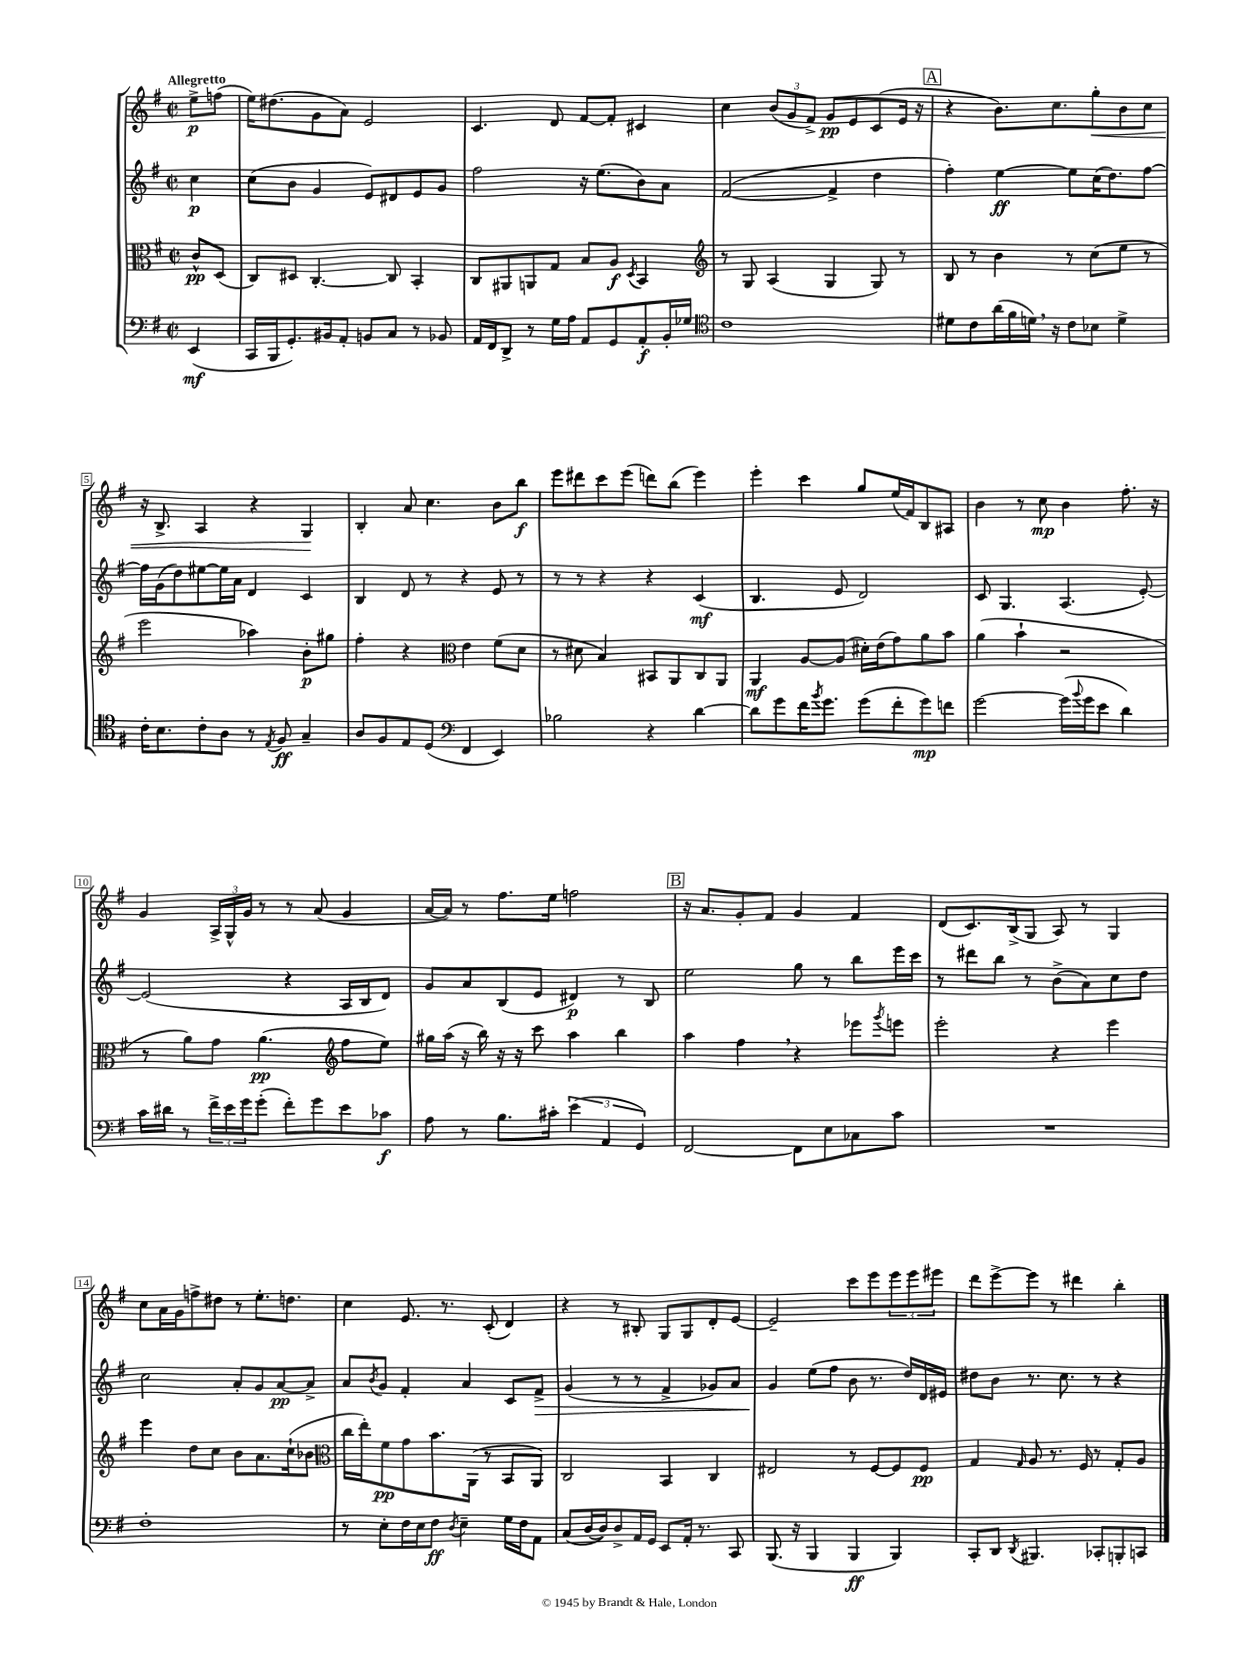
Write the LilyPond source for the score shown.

<<
\new StaffGroup <<
\new Staff = "s0" {
    \clef treble \key g \major \defaultTimeSignature \time 2/2 \partial 4 \tempo "Allegretto"
    e''8->\p f''8( |
    e''16) dis''8.( g'8 a'8) e'2 |
    c'4. d'8 fis'8~ fis'8-. cis'4 |
    c''4 \tuplet 3/2 { b'8( g'8 fis'8->) } g'8\pp e'8 c'8( e'16 r16 |
    \mark \markup { \box "A" } r4 b'8.) c''8. g''8-.\< b'8 c''8 |
    r16 b8.-> a4 r4 g4\! |
    b4-. a'8 c''4. b'8 b''8\f |
    e'''8 dis'''8 c'''8 e'''8( d'''8) b''8( e'''4) |
    e'''4-. c'''4 g''8 e''16( fis'16) b8 ais8 |
    b'4 r8 c''8\mp b'4 fis''8.-. r16 |
    g'4 \tuplet 3/2 { a16-> g16-^ g'16 } r8 r8 a'8( g'4 |
    a'16~ a'16) r8 fis''8. e''16 f''2 |
    \mark \markup { \box "B" } r16 a'8. g'8-. fis'8 g'4 fis'4 |
    d'8( c'8.) b16->( g8 a8) r8 g4 |
    c''8 a'16 g'16 f''8-> dis''8 r8 e''8.-. d''8. |
    c''4 e'8. r8. c'8-.( d'4) |
    r4 r8 bis8-. g8 g8 d'8-. e'8~ |
    e'2-- c'''8 e'''8 \tuplet 3/2 { e'''8 e'''8 eis'''8 } |
    d'''8 e'''8~-> e'''8 r8 dis'''4 b''4-. \bar "|." |
}
\new Staff = "s1" {
    \clef treble \key g \major \defaultTimeSignature \time 2/2 \partial 4
    c''4\p |
    c''8( b'8 g'4 e'8) dis'8 e'8 g'8 |
    fis''2 r16 e''8.( b'8) a'8 |
    fis'2~( fis'4-> d''4 |
    \mark \markup { \box "A" } fis''4-.) e''4~\ff e''8 c''16( d''8.) fis''8~ |
    fis''16 g'16( d''8) eis''8~ eis''16 a'16 d'4 c'4 |
    b4 d'8 r8 r4 e'8 r8 |
    r8 r8 r4 r4 c'4\mf( |
    b4. e'8 d'2) |
    c'8 g4. a4.( e'8~-.) |
    e'2( r4 a16 b16 d'8) |
    g'8 a'8 b8( e'8 dis'4\p) r8 b8 |
    \mark \markup { \box "B" } e''2 g''8 r8 b''8 e'''16 c'''16 |
    r8 dis'''8 b''8 r8 b'8->( a'8) c''8 d''8 |
    c''2 a'8-. g'8 a'8~\pp a'8-> |
    a'8 \acciaccatura { b'8 } g'8 fis'4-. a'4 c'8 fis'8->\> |
    g'4( r8 r8 fis'4-> ges'8) a'8 |
    g'4\! e''8( fis''8 b'8 r8. d''16) d'16 eis'16 |
    dis''8 b'8 r8. c''8. r8 r4 \bar "|." |
}
\new Staff = "s2" {
    \clef alto \key g \major \defaultTimeSignature \time 2/2 \partial 4
    c'8-^\pp d8( |
    c8) dis8 c4.~-. c8 b,4-. |
    c8 ais,8 a,8 g8 b8 a8\f \acciaccatura { d8 } b,4 |
    \clef treble r8 g8 a4( g4 g8) r8 |
    \mark \markup { \box "A" } b8 r8 b'4 r8 c''8( e''8 r8 |
    e'''2 aes''4) b'8-.\p gis''8 |
    fis''4-. r4 \clef alto e'4 fis'8( d'8 |
    r8 dis'8 b4) bis,8 a,8 c8 a,8 |
    a,4\mf a8~ a8( dis'16-.) e'16( g'8) a'8 b'8 |
    a'4( b'4-! r2 |
    r8 a'8) g'8 a'4.\pp( \clef treble fis''8 e''8) |
    gis''16 a''16( r16 b''16) r16 r16 c'''8 a''4 b''4 |
    \mark \markup { \box "B" } a''4 fis''4 \breathe r4 ees'''8 \acciaccatura { g'''8 } e'''8 |
    e'''2-. r4 e'''4 |
    e'''4 d''8 c''8 b'8 a'8. c''16-!( bes'8 |
    \clef alto c''16 e''16-.) fis'8\pp g'8 b'8. a,16( r8 b,8 a,8) |
    c2 b,4 c4 |
    eis2 r8 fis8~ fis8 fis8\pp |
    g4 \grace { g16 } a8 r8. fis16 r8 g8-. a8 \bar "|." |
}
\new Staff = "s3" {
    \clef bass \key g \major \defaultTimeSignature \time 2/2 \partial 4
    e,4\mf( |
    c,16 b,,16 g,8.-.) bis,16 a,8-. b,8 c8 r8 bes,8 |
    a,16 fis,16 d,8-> r8 g16 a16 a,8 g,8 a,8-.\f b,16-. ges16 |
    \clef tenor c'1 |
    \mark \markup { \box "A" } dis'8 c'8 a'16( fis'16 d'16) \breathe r16 c'8 bes8 d'4-> |
    c'16-. b8. c'8-. a8 r8 \acciaccatura { e8 } fis8\ff g4-- |
    a8 fis8 e8 d8( \clef bass fis,4 e,4) |
    bes2 r4 d'4~ |
    d'8 g'8 fis'16 \acciaccatura { b'8 } g'8. g'8( fis'8-. g'8\mp) f'8 |
    g'2~ g'16( \appoggiatura { b'8 } g'16 e'8 d'4) |
    c'16 dis'16 r8 \tuplet 3/2 { fis'16-> e'16 g'16 } g'8-.( fis'8-.) g'8 e'8 ces'8\f |
    a8 r8 b8. cis'16-. \tuplet 3/2 { e'4( a,4 g,4) } |
    \mark \markup { \box "B" } fis,2~ fis,8 e8 ces8 c'8 |
    R1 |
    fis1-. |
    r8 e8-. fis16 e16 fis8\ff \acciaccatura { d8 } e4-- g16 fis16 a,8 |
    c8( d16~ d16) d8-> a,16 g,16 e,8 a,16-. r8. c,8 |
    b,,8.( r16 b,,4 b,,4\ff b,,4) |
    c,8-. d,8 \acciaccatura { d,8 } bis,,4. ces,8-. b,,8-. c,8 \bar "|." |
}
>>
>>
\layout { \context { \Score \override BarNumber.stencil = #(make-stencil-boxer 0.1 0.3 ly:text-interface::print) } }
